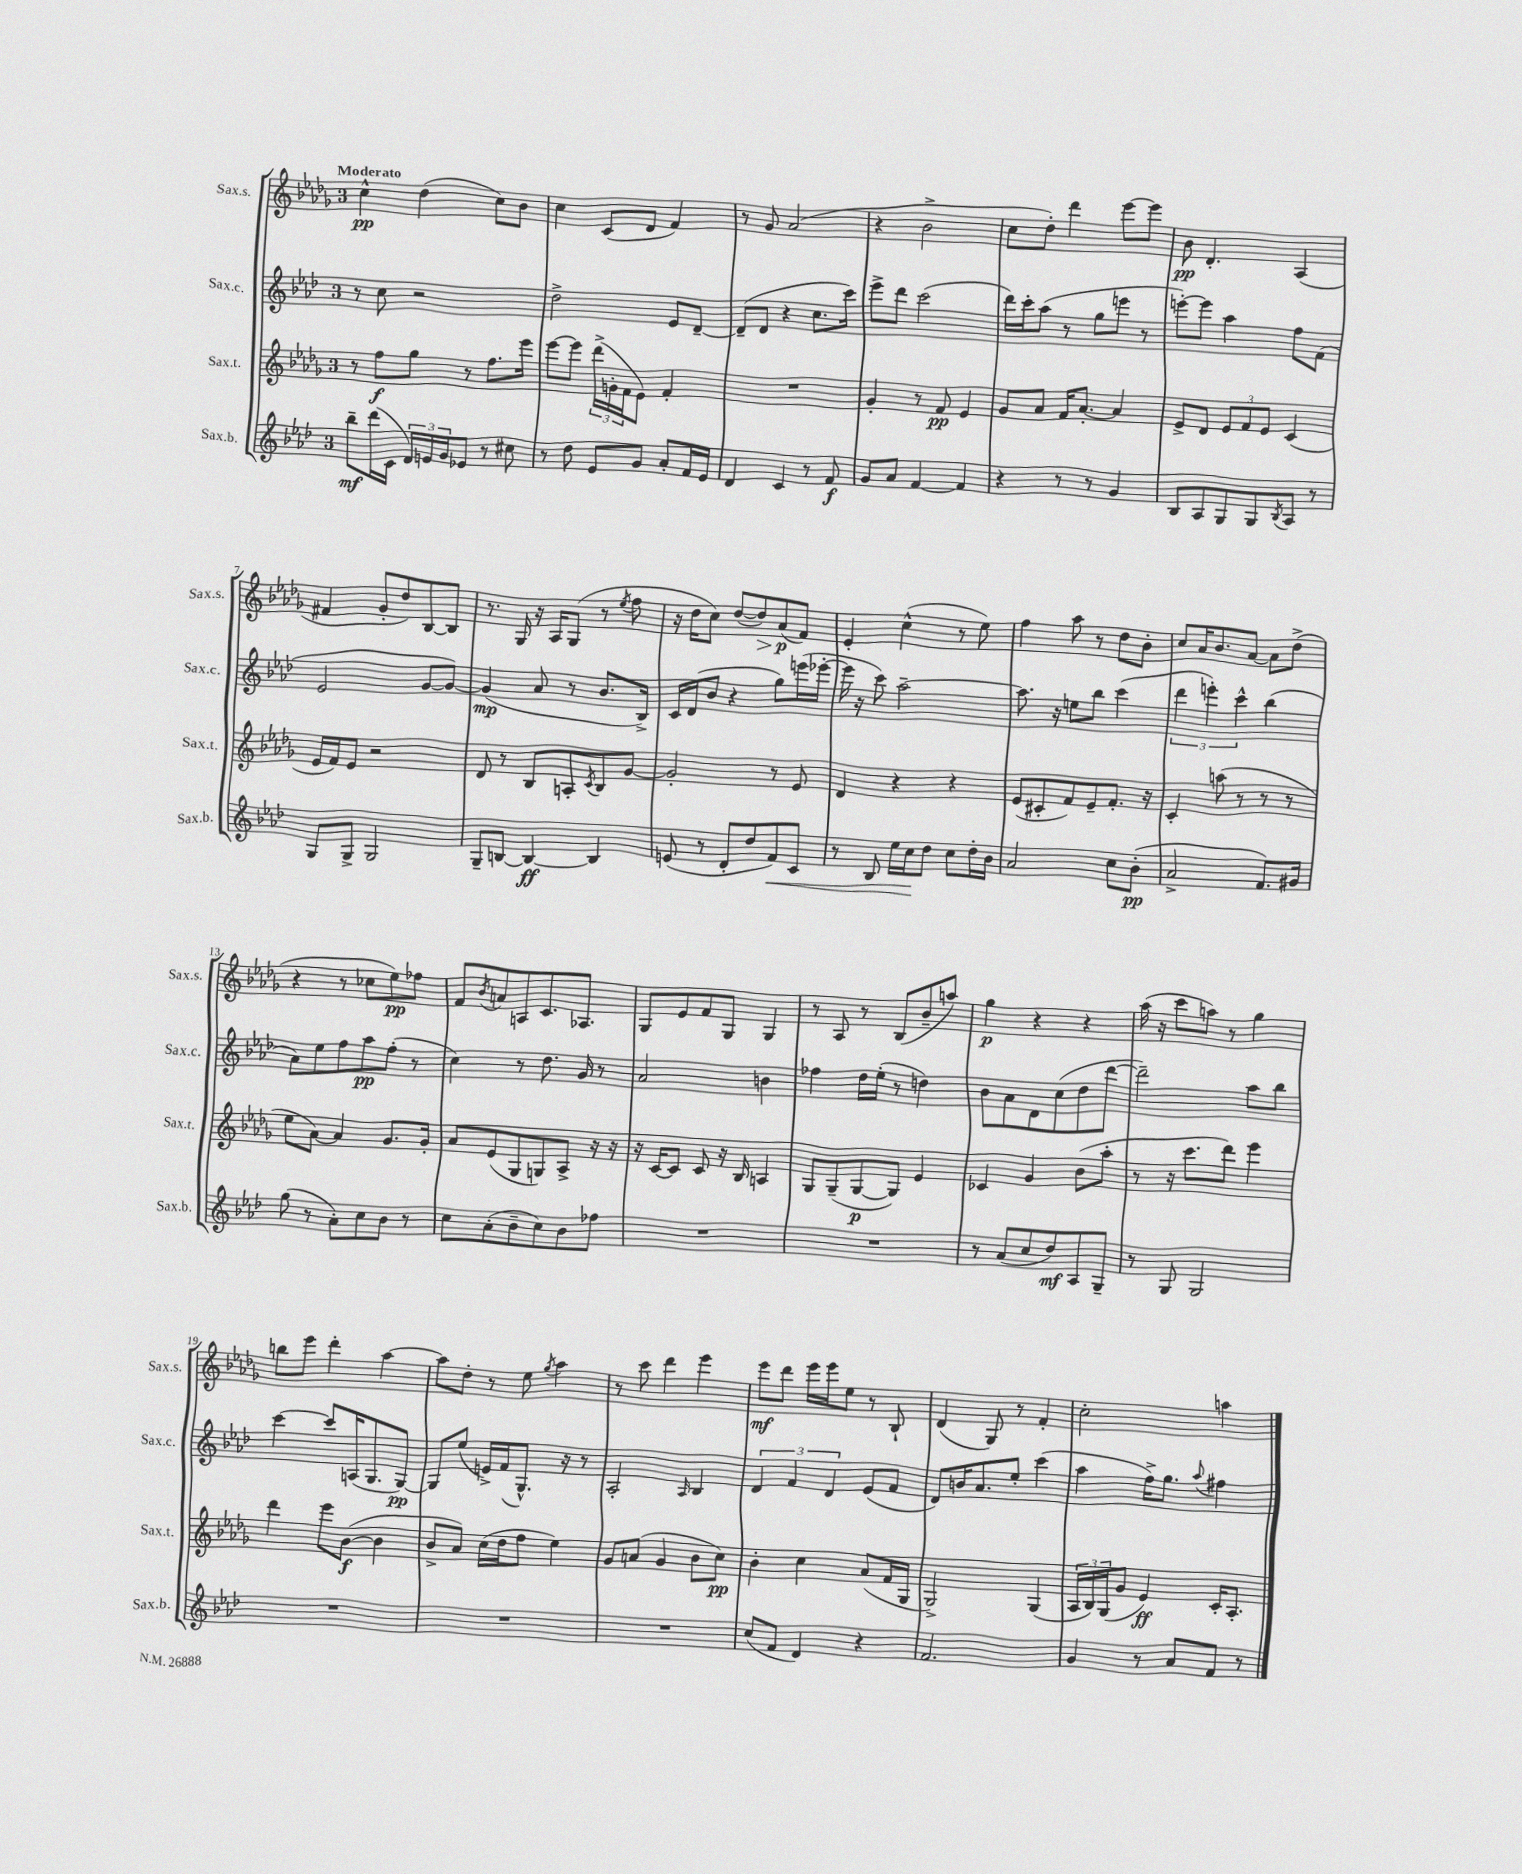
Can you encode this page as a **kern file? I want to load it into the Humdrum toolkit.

**kern	**dynam	**kern	**dynam	**kern	**dynam	**kern	**dynam
*part4	*part4	*part3	*part3	*part2	*part2	*part1	*part1
*staff4	*staff4	*staff3	*staff3	*staff2	*staff2	*staff1	*staff1
*I"Sax.b.	*	*I"Sax.t.	*	*I"Sax.c.	*	*I"Sax.s.	*
*I'Sax.b.	*	*I'Sax.t.	*	*I'Sax.c.	*	*I'Sax.s.	*
*clefG2	*	*clefG2	*	*clefG2	*	*clefG2	*
*k[b-e-a-d-]	*	*k[b-e-a-d-g-]	*	*k[b-e-a-d-]	*	*k[b-e-a-d-g-]	*
*M3/4	*	*M3/4	*	*M3/4	*	*M3/4	*
=1	=1	=1	=1	=1	=1	=1	=1
!	!	!	!	!	!	!LO:TX:a:B:t=Moderato	!
8bb-~\L	mf	8r	.	8r	.	4cc^^\	pp
(16ddd-\L	.	8ff\L	f	8cc\	.	.	.
16c\JJ	.	.	.	.	.	.	.
24d-/LL)	.	8gg-\J	.	2r	.	(4dd-\	.
24en/	.	.	.	.	.	.	.
24g/J	.	.	.	.	.	.	.
8e-X/J	.	8r	.	.	.	.	.
8r	.	8.ff\L	.	.	.	8cc\L)	.
8cc#X\	.	.	.	.	.	8b-\J	.
.	.	16eee-\Jk	.	.	.	.	.
=2	=2	=2	=2	=2	=2	=2	=2
8r	.	[8eee-\L	.	2dd-^\	.	4cc\	.
8dd-\	.	8eee-\J]	.	.	.	.	.
8e-/L	.	(24ddd-^\LL	.	.	.	(8c/L	.
.	.	24gn'\	.	.	.	.	.
.	.	24f\J	.	.	.	.	.
8g/J	.	8e-\J)	.	.	.	8d-/J	.
8a-'/L	.	4f'/	.	8e-/L	.	4f/)	.
16f/L	.	.	.	[8d-~/J	.	.	.
16e-/JJ	.	.	.	.	.	.	.
=3	=3	=3	=3	=3	=3	=3	=3
4d-/	.	2.r	.	(8d-~/L]	.	8r	.
.	.	.	.	8d-/J	.	8g-/	.
4c/	.	.	.	4r	.	(2a-/	.
8r	.	.	.	8.cc\L	.	.	.
8f/	f	.	.	.	.	.	.
.	.	.	.	16ccc\Jk)	.	.	.
=4	=4	=4	=4	=4	=4	=4	=4
8g/L	.	4g-'/	.	8eee-^\L	.	4r	.
8a-/J	.	.	.	8ddd-\J	.	.	.
[4f/	.	8r	.	(2ccc\	.	2b-^\	.
.	.	8f/	pp	.	.	.	.
4f/]	.	4e-/	.	.	.	.	.
=5	=5	=5	=5	=5	=5	=5	=5
4r	.	8g-/L	.	16ddd-\LL)	.	8cc\L	.
.	.	.	.	16ccc'\J	.	.	.
.	.	8a-/J	.	(8aa-\J	.	8dd-'\J)	.
8r	.	16f/KL	.	8r	.	4ddd-\	.
.	.	[8.a-'/J	.	.	.	.	.
8r	.	.	.	8gg\L	.	.	.
4g/	.	4a-/]	.	8eeen\J	.	[8eee-\L	.
.	.	.	.	8r	.	8eee-\J]	.
=6	=6	=6	=6	=6	=6	=6	=6
8B-/L	.	8e-^/L	.	[8eeen'\L)	.	8b-\	pp
8A-/	.	8d-/J	.	8eee\J]	.	4.d-'/	.
8G/	.	12e-/L	.	4aa-\	.	.	.
.	.	12f/	.	.	.	.	.
8G/	.	.	.	.	.	.	.
.	.	12e-/J	.	.	.	.	.
8qB-/	.	.	.	.	.	.	.
8A-/J	.	(4c/	.	8ff\L	.	(4A-/	.
8r	.	.	.	(8f\J	.	.	.
!!LO:LB:g=z
=7	=7	=7	=7	=7	=7	=7	=7
8G/L	.	16e-/LL	.	2e-/	.	4f#X/	.
.	.	16f/J)	.	.	.	.	.
8G^/J	.	8e-/J	.	.	.	.	.
2G/	.	2r	.	.	.	8g-'/L	.
.	.	.	.	.	.	8dd-/)	.
.	.	.	.	[8g/L	.	[8B-/	.
.	.	.	.	8g/J_)	.	8B-/J]	.
=8	=8	=8	=8	=8	=8	=8	=8
8G~/L	.	8d-/	.	(4g/]	mp	8.r	.
[8Bn/J	.	8r	.	.	.	.	.
.	.	.	.	.	.	16G-/	.
4B/_	ff	8B-/L	.	8a-/	.	16r	.
.	.	.	.	.	.	16A-/KL	.
.	.	8An'/	.	8r	.	(8G-/J	.
.	.	8qc/	.	.	.	.	.
4B/]	.	8B-/	.	8.b-/L	.	8r	.
.	.	.	.	.	.	8qee-/	.
.	.	[8g-/J	.	.	.	8ff\	.
.	.	.	.	16B-^/Jk)	.	.	.
=9	=9	=9	=9	=9	=9	=9	=9
(8en/	.	2g-'/]	.	16c/LL	.	16r	.
.	.	.	.	(16d-/J	.	16dd-\KL	.
8r	.	.	.	8b-/J	.	8cc\J)	.
8d-'/L	.	.	.	4r	.	([8dd-/L	.
!	!	!	!	!	!	!	!LO:HP:b
8dd-/	.	.	.	.	.	8dd-/])	>
!	!LO:HP:b	!	!	!	!	!	!
8f/)	<	8r	.	8gg\L)	.	(8a-/	p
8c/J	.	8e-/	.	(16eeen\L	.	8f/J)	]
.	.	.	.	[16eee-X'\JJ	.	.	.
=10	=10	=10	=10	=10	=10	=10	=10
8r	.	4d-/	.	16eee-\]	.	4e-'/	.
.	.	.	.	16r	.	.	.
8B-/	.	.	.	8ccc\)	.	.	.
16ee-\LL	.	4r	.	[2aa-~\	.	(4cc^^\	.
16cc\J	.	.	.	.	.	.	.
8dd-\J	[	.	.	.	.	.	.
8cc\L	.	4r	.	.	.	8r	.
16dd-'\L	.	.	.	.	.	8ee-\)	.
16b-\JJ	.	.	.	.	.	.	.
=11	=11	=11	=11	=11	=11	=11	=11
2a-/	.	(8e-/L	.	8.aa-\]	.	4ff\	.
.	.	8c#X'/	.	.	.	.	.
.	.	.	.	16r	.	.	.
.	.	8f/)	.	8een\L	.	8aa-\	.
.	.	8e-~/	.	8bb-\J	.	8r	.
8cc\L	.	8.f'/J	.	(4ccc\	.	8dd-\L	.
(8b-'\J	pp	.	.	.	.	8b-'\J	.
.	.	16r	.	.	.	.	.
=12	=12	=12	=12	=12	=12	=12	=12
2a-^/	.	4c'/	.	6ddd-\	.	8cc/L	.
.	.	.	.	.	.	16a-/K	.
.	.	.	.	6eeen'\)	.	.	.
.	.	.	.	.	.	8.b-/	.
.	.	(8aan\	.	.	.	.	.
.	.	.	.	6ccc^^\	.	.	.
.	.	8r	.	.	.	[8a-/J	.
8.f/L)	.	8r	.	(4bb-\	.	8a-\L]	.
.	.	8r	.	.	.	(8dd-^\J	.
16g#X/Jk	.	.	.	.	.	.	.
!!LO:LB:g=z
=13	=13	=13	=13	=13	=13	=13	=13
(8gg\	.	8ee-\L	.	8a-\L)	.	4r	.
8r	.	[8a-\J)	.	8ee-\	.	.	.
8a-'\L)	.	4a-/]	.	8ff\	.	8r	.
8cc\	.	.	.	8aa-\	pp	8cc-X\L	.
8b-\J	.	8.g-/L	.	(8ff'\J	.	8ee-\)	pp
8r	.	.	.	8r	.	8ff-X\J	.
.	.	16g-'/Jk	.	.	.	.	.
=14	=14	=14	=14	=14	=14	=14	=14
8cc\L	.	8a-/L	.	4cc\)	.	8f/L	.
.	.	.	.	.	.	8qb-/	.
(8a-'\	.	(8e-/	.	.	.	8an/	.
8b-~\	.	8G-/	.	8r	.	8An/	.
8cc\)	.	8Gn/)	.	8.dd-\	.	8.c/	.
8b-\	.	8A-^/J	.	.	.	.	.
.	.	.	.	16g/	.	8.A-X/J	.
8ff-X\J	.	16r	.	8r	.	.	.
.	.	16r	.	.	.	.	.
=15	=15	=15	=15	=15	=15	=15	=15
2.r	.	16r	.	2a-/	.	8G-/L	.
.	.	[16c/KL	.	.	.	.	.
.	.	8c/J]	.	.	.	8e-/	.
.	.	8c/	.	.	.	8f/	.
.	.	16r	.	.	.	8G-/J	.
.	.	16B-/	.	.	.	.	.
.	.	4An/	.	4bn\	.	4G-/	.
=16	=16	=16	=16	=16	=16	=16	=16
2.r	.	8G-/L	.	4ff-X\	.	8r	.
.	.	(8G-~/	.	.	.	8A-/	.
.	.	[8G-/	p	16dd-\LL	.	8r	.
.	.	.	.	(16ee-'\JJ	.	.	.
.	.	8G-/J])	.	8r	.	(8B-/L	.
.	.	4e-/	.	4ddn\)	.	8b-~/	.
.	.	.	.	.	.	8aan/J)	.
=17	=17	=17	=17	=17	=17	=17	=17
8r	.	4c-X/	.	8b-\L	.	4gg-\	p
(8a-/L	.	.	.	8a-\	.	.	.
8cc/	.	4g-/	.	8d-\	.	4r	.
8dd-/)	mf	.	.	(8cc\	.	.	.
8A-/	.	(8b-\L	.	8dd-\	.	4r	.
8G~/J	.	8aa-'\J	.	[8ddd-\J	.	.	.
=18	=18	=18	=18	=18	=18	=18	=18
8r	.	8r	.	2ddd-~\])	.	(16aa-\	.
.	.	.	.	.	.	16r	.
8G/	.	16r	.	.	.	8ccc\L	.
.	.	8.ccc\L	.	.	.	.	.
2G/	.	.	.	.	.	8aan\J)	.
.	.	8ddd-\J)	.	.	.	8r	.
.	.	4eee-\	.	8aa-\L	.	4gg-\	.
.	.	.	.	8bb-\J	.	.	.
!!LO:LB:g=z
=19	=19	=19	=19	=19	=19	=19	=19
2.r	.	4ddd-\	.	[4ccc\	.	8bbn\L	.
.	.	.	.	.	.	8eee-\J	.
.	.	8eee-\L	.	8ccc/L]	.	4ddd-'\	.
.	.	([8b-\J	f	(16An/K	.	.	.
.	.	.	.	8.G/	.	.	.
.	.	4b-\]	.	.	.	[4aa-\	.
.	.	.	.	[8G/J)	pp	.	.
=20	=20	=20	=20	=20	=20	=20	=20
2.r	.	8b-^/L	.	8G/L]	.	8aa-\L]	.
.	.	8a-/J)	.	(8ee-/J	.	8dd-'\J	.
.	.	(16cc\LL	.	16en^/LL)	.	8r	.
.	.	16dd-\J	.	(16f/J	.	.	.
.	.	8ff\J	.	8.G^^/J)	.	8ee-\	.
.	.	.	.	.	.	8qgg-/	.
.	.	4ee-\)	.	.	.	4aa-\	.
.	.	.	.	16r	.	.	.
.	.	.	.	8r	.	.	.
=21	=21	=21	=21	=21	=21	=21	=21
2.r	.	8g-/L	.	2A-'/	.	8r	.
.	.	(8an/J	.	.	.	8ccc\	.
.	.	4g-/	.	.	.	4ddd-\	.
.	.	.	.	16qqA-/	.	.	.
.	.	8b-\L	.	4B-/	.	4eee-\	.
.	.	8cc\J)	pp	.	.	.	.
=22	=22	=22	=22	=22	=22	=22	=22
(8cc/L	.	4b-'\	.	6d-/	.	8eee-\L	mf
8f/J	.	.	.	.	.	8ddd-\J	.
.	.	.	.	6f/	.	.	.
4d-/)	.	4cc\	.	.	.	16eee-\LL	.
.	.	.	.	.	.	16eee-\J	.
.	.	.	.	6d-/	.	.	.
.	.	.	.	.	.	8ee-\J	.
4r	.	(8a-/L	.	(8e-/L	.	8r	.
.	.	16f/L	.	8f/J	.	8B-`/	.
.	.	16G-/JJ	.	.	.	.	.
=23	=23	=23	=23	=23	=23	=23	=23
2.f/	.	2G-^/)	.	8d-/L)	.	(4d-/	.
.	.	.	.	16bn/K	.	.	.
.	.	.	.	8.a-/	.	.	.
.	.	.	.	.	.	8G-/)	.
.	.	.	.	8ee-'/J	.	8r	.
.	.	(4G-/	.	(4ccc\	.	4f'/	.
=24	=24	=24	=24	=24	=24	=24	=24
4g/	.	24A-/LL	.	4aa-\	.	2cc'\	.
.	.	24B-/)	.	.	.	.	.
.	.	(24G-/J	.	.	.	.	.
.	.	8g-/J	.	.	.	.	.
8r	.	4e-/)	ff	16ff^\KL)	.	.	.
.	.	.	.	8.gg\J	.	.	.
8a-/L	.	.	.	.	.	.	.
.	.	.	.	8qqaa-/	.	.	.
8f/J	.	16c'/KL	.	4ff#X\	.	4aan\	.
.	.	8.A-'/J	.	.	.	.	.
8r	.	.	.	.	.	.	.
==	==	==	==	==	==	==	==
*-	*-	*-	*-	*-	*-	*-	*-
